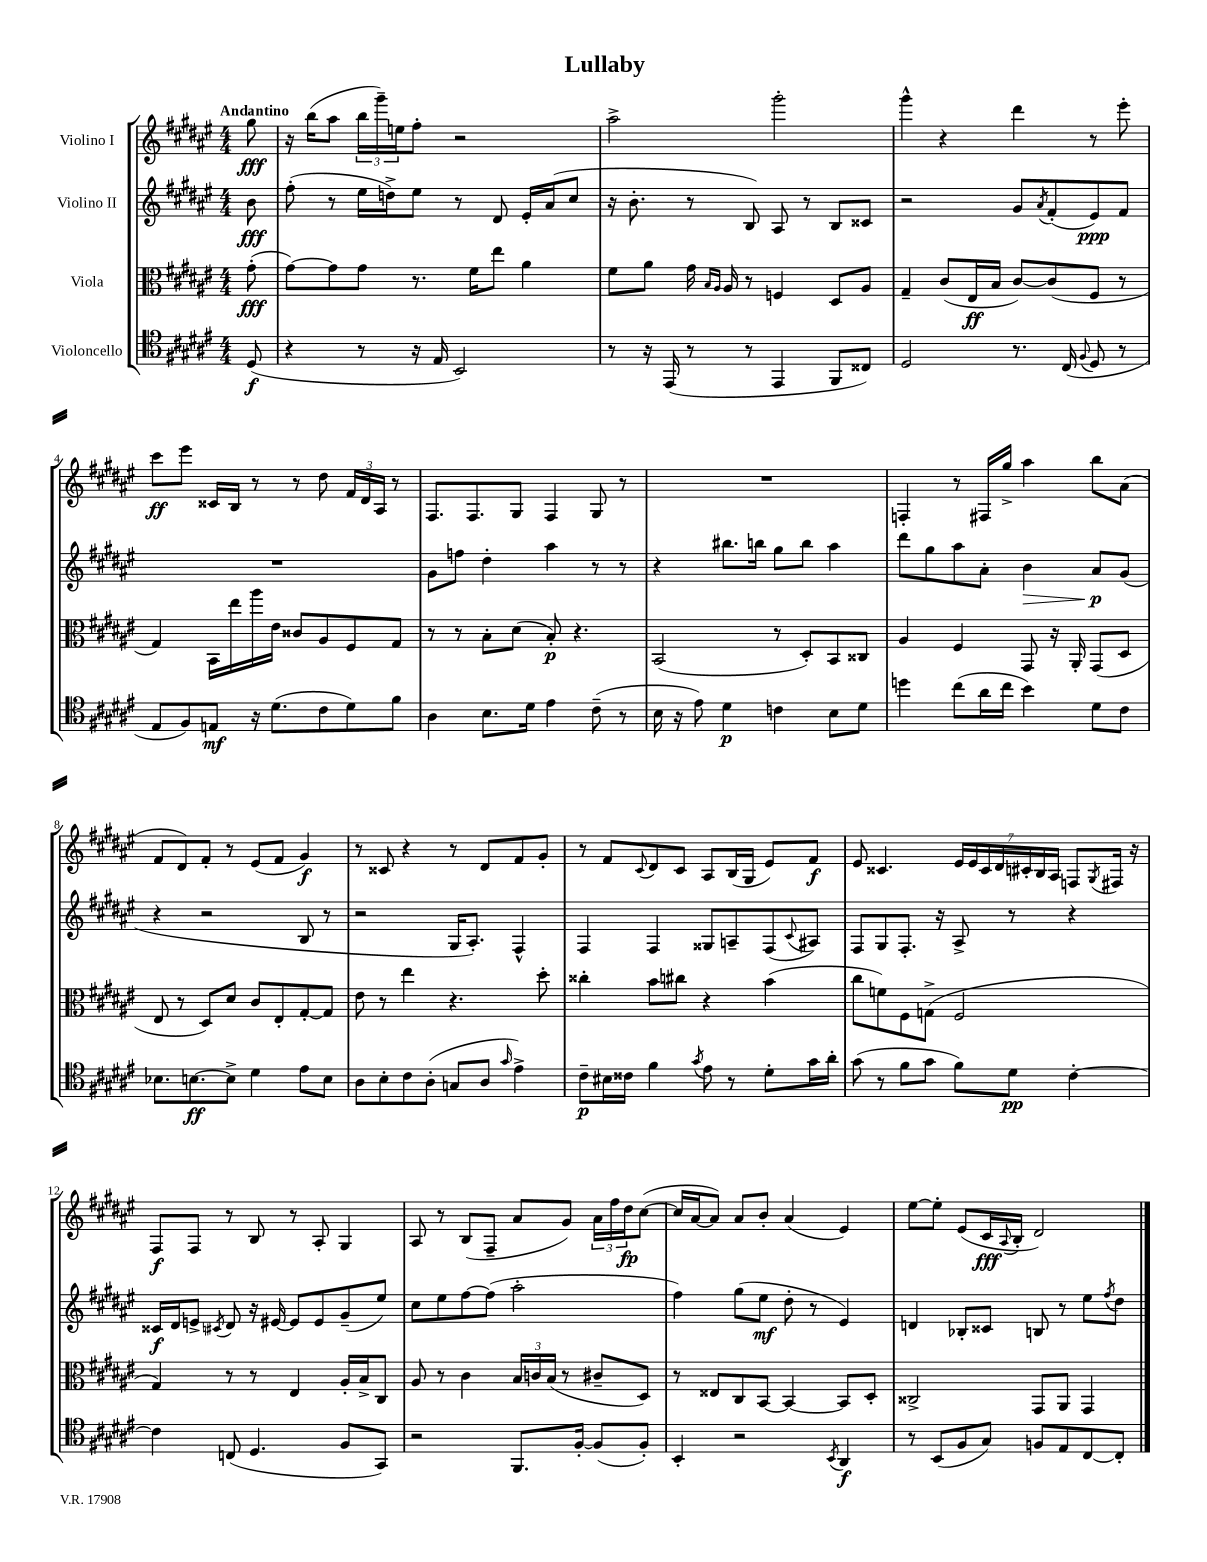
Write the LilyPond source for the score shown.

\header { title = "Lullaby" }
<<
\new StaffGroup <<
\new Staff = "s0" \with { instrumentName = "Violino I" } {
    \clef treble \key fis \major \numericTimeSignature \time 4/4 \partial 8 \tempo "Andantino"
    gis''8\fff |
    r16 b''16( ais''8 \tuplet 3/2 { b''16 gis'''16--) e''16 } fis''8-. r2 |
    ais''2-> gis'''2-. |
    gis'''4-^ r4 dis'''4 r8 eis'''8-. |
    cis'''8\ff eis'''8 cisis'16 b16 r8 r8 dis''8 \tuplet 3/2 { fis'16 dis'16 ais16 } r8 |
    fis8. fis8. gis8 fis4 gis8 r8 |
    R1 |
    f4-. r8 fis16 gis''16-> ais''4 b''8 ais'8( |
    fis'8 dis'8) fis'8-. r8 eis'8( fis'8 gis'4\f) |
    r8 cisis'8 r4 r8 dis'8 fis'8 gis'8-. |
    r8 fis'8 \appoggiatura { cis'8 } dis'8 cis'8 ais8 b16( gis16 eis'8) fis'8\f |
    eis'8 cisis'4. \tuplet 7/4 { eis'16 eis'16 cisis'16 dis'16 cis'16-. b16 ais16 } f8 \acciaccatura { gis8 } fis16 r16 |
    fis8\f fis8 r8 b8 r8 ais8-. gis4 |
    ais8 r8 b8( fis8-- ais'8 gis'8) \tuplet 3/2 { ais'16 fis''16 dis''16\fp } cis''8~( |
    cis''16 ais'16~ ais'8) ais'8 b'8-. ais'4( eis'4) |
    eis''8~ eis''8-. eis'8( cis'16\fff \appoggiatura { ais8 } b16-. dis'2) \bar "|." |
}
\new Staff = "s1" \with { instrumentName = "Violino II" } {
    \clef treble \key fis \major \numericTimeSignature \time 4/4 \partial 8
    b'8\fff |
    fis''8-.( r8 eis''16 d''16->) eis''8 r8 dis'8 eis'16-. ais'16( cis''8 |
    r16 b'8.-. r8 b8) ais8 r8 b8 cisis'8 |
    r2 gis'8 \acciaccatura { ais'8 } fis'8-.( eis'8\ppp) fis'8 |
    R1 |
    gis'8 f''8 dis''4-. ais''4 r8 r8 |
    r4 bis''8. b''16 gis''8 b''8 ais''4 |
    dis'''8 gis''8 ais''8 ais'8-. b'4\> ais'8\p\! gis'8( |
    r4 r2 b8 r8 |
    r2 gis16 ais8.-.) fis4-^ |
    fis4 fis4 gisis8 a8-- fis8( \appoggiatura { cis'8 } ais8) |
    fis8 gis8 fis8.-. r16 ais8-> r8 r4 |
    cisis'16\f dis'16 e'8-> \acciaccatura { cis'8 } dis'8 r16 eis'16~ eis'8 eis'8 gis'8--( eis''8) |
    cis''8 eis''8 fis''8~ fis''8( ais''2-. |
    fis''4) gis''8( eis''8\mf dis''8-. r8 eis'4) |
    d'4 bes8-. cisis'8 b8 r8 eis''8 \acciaccatura { fis''8 } dis''8 \bar "|." |
}
\new Staff = "s2" \with { instrumentName = "Viola" } {
    \clef alto \key fis \major \numericTimeSignature \time 4/4 \partial 8
    gis'8-.\fff( |
    gis'8~) gis'8 gis'8 r8. fis'16 eis''8 ais'4 |
    fis'8 ais'8 gis'16 \grace { b16 ais16 } ais16 r8 f4 dis8 ais8 |
    gis4-- cis'8( eis16\ff b16 cis'8~) cis'8( fis8 r8 |
    gis4) b,16 eis''16 ais''16 eis'16 cisis'8 ais8 fis8 gis8 |
    r8 r8 b8-. dis'8( b8-.\p) r4. |
    b,2( r8 dis8-.) b,8 cisis8 |
    ais4 fis4 gis,8 r16 ais,16-. gis,8( dis8 |
    eis8 r8 dis8) dis'8 cis'8 eis8-. gis8~-. gis8 |
    eis'8 r8 eis''4 r4. dis''8-. |
    cisis''4-. b'8 cis''8 r4 b'4( |
    cis''8 f'8) fis8 g8->( fis2 |
    gis4) r8 r8 eis4 ais16-. b16-> cis8 |
    ais8 r8 cis'4 \tuplet 3/2 { b16 c'16 b16( } r8 cis'8-- dis8) |
    r8 eisis8 cis8 b,8~ b,4~ b,8 dis8-. |
    cisis2-> gis,8 ais,8 gis,4 \bar "|." |
}
\new Staff = "s3" \with { instrumentName = "Violoncello" } {
    \clef tenor \key fis \major \numericTimeSignature \time 4/4 \partial 8
    dis8\f( |
    r4 r8 r16 eis16 b,2) |
    r8 r16 eis,16( r8 r8 eis,4 fis,8 cisis8) |
    dis2 r8. cis16( \appoggiatura { fis8 } dis8 r8 |
    eis8 fis8) e8\mf r16 dis'8.( cis'8 dis'8) fis'8 |
    ais4 b8. dis'16 eis'4 cis'8--( r8 |
    b16 r16 eis'8) dis'4\p c'4 b8 dis'8 |
    d''4 cis''8( ais'16 cis''16 b'4) dis'8 cis'8 |
    bes8. b8.~\ff b8-> dis'4 eis'8 b8 |
    ais8 b8-. cis'8 ais8-.( g8 ais8 \grace { gis'16 } eis'4->) |
    cis'8--\p bis16 cisis'16 fis'4 \acciaccatura { gis'8 } eis'8 r8 dis'8-. gis'16 ais'16-. |
    gis'8( r8 fis'8 gis'8 fis'8) dis'8\pp cis'4~-. |
    cis'4 c8( dis4. fis8 gis,8) |
    r2 fis,8. fis16~-. fis8( fis8-.) |
    b,4-. r2 \acciaccatura { b,8 } ais,4\f |
    r8 b,8( fis8 gis8) f8 eis8 cis8~ cis8-. \bar "|." |
}
>>
>>
